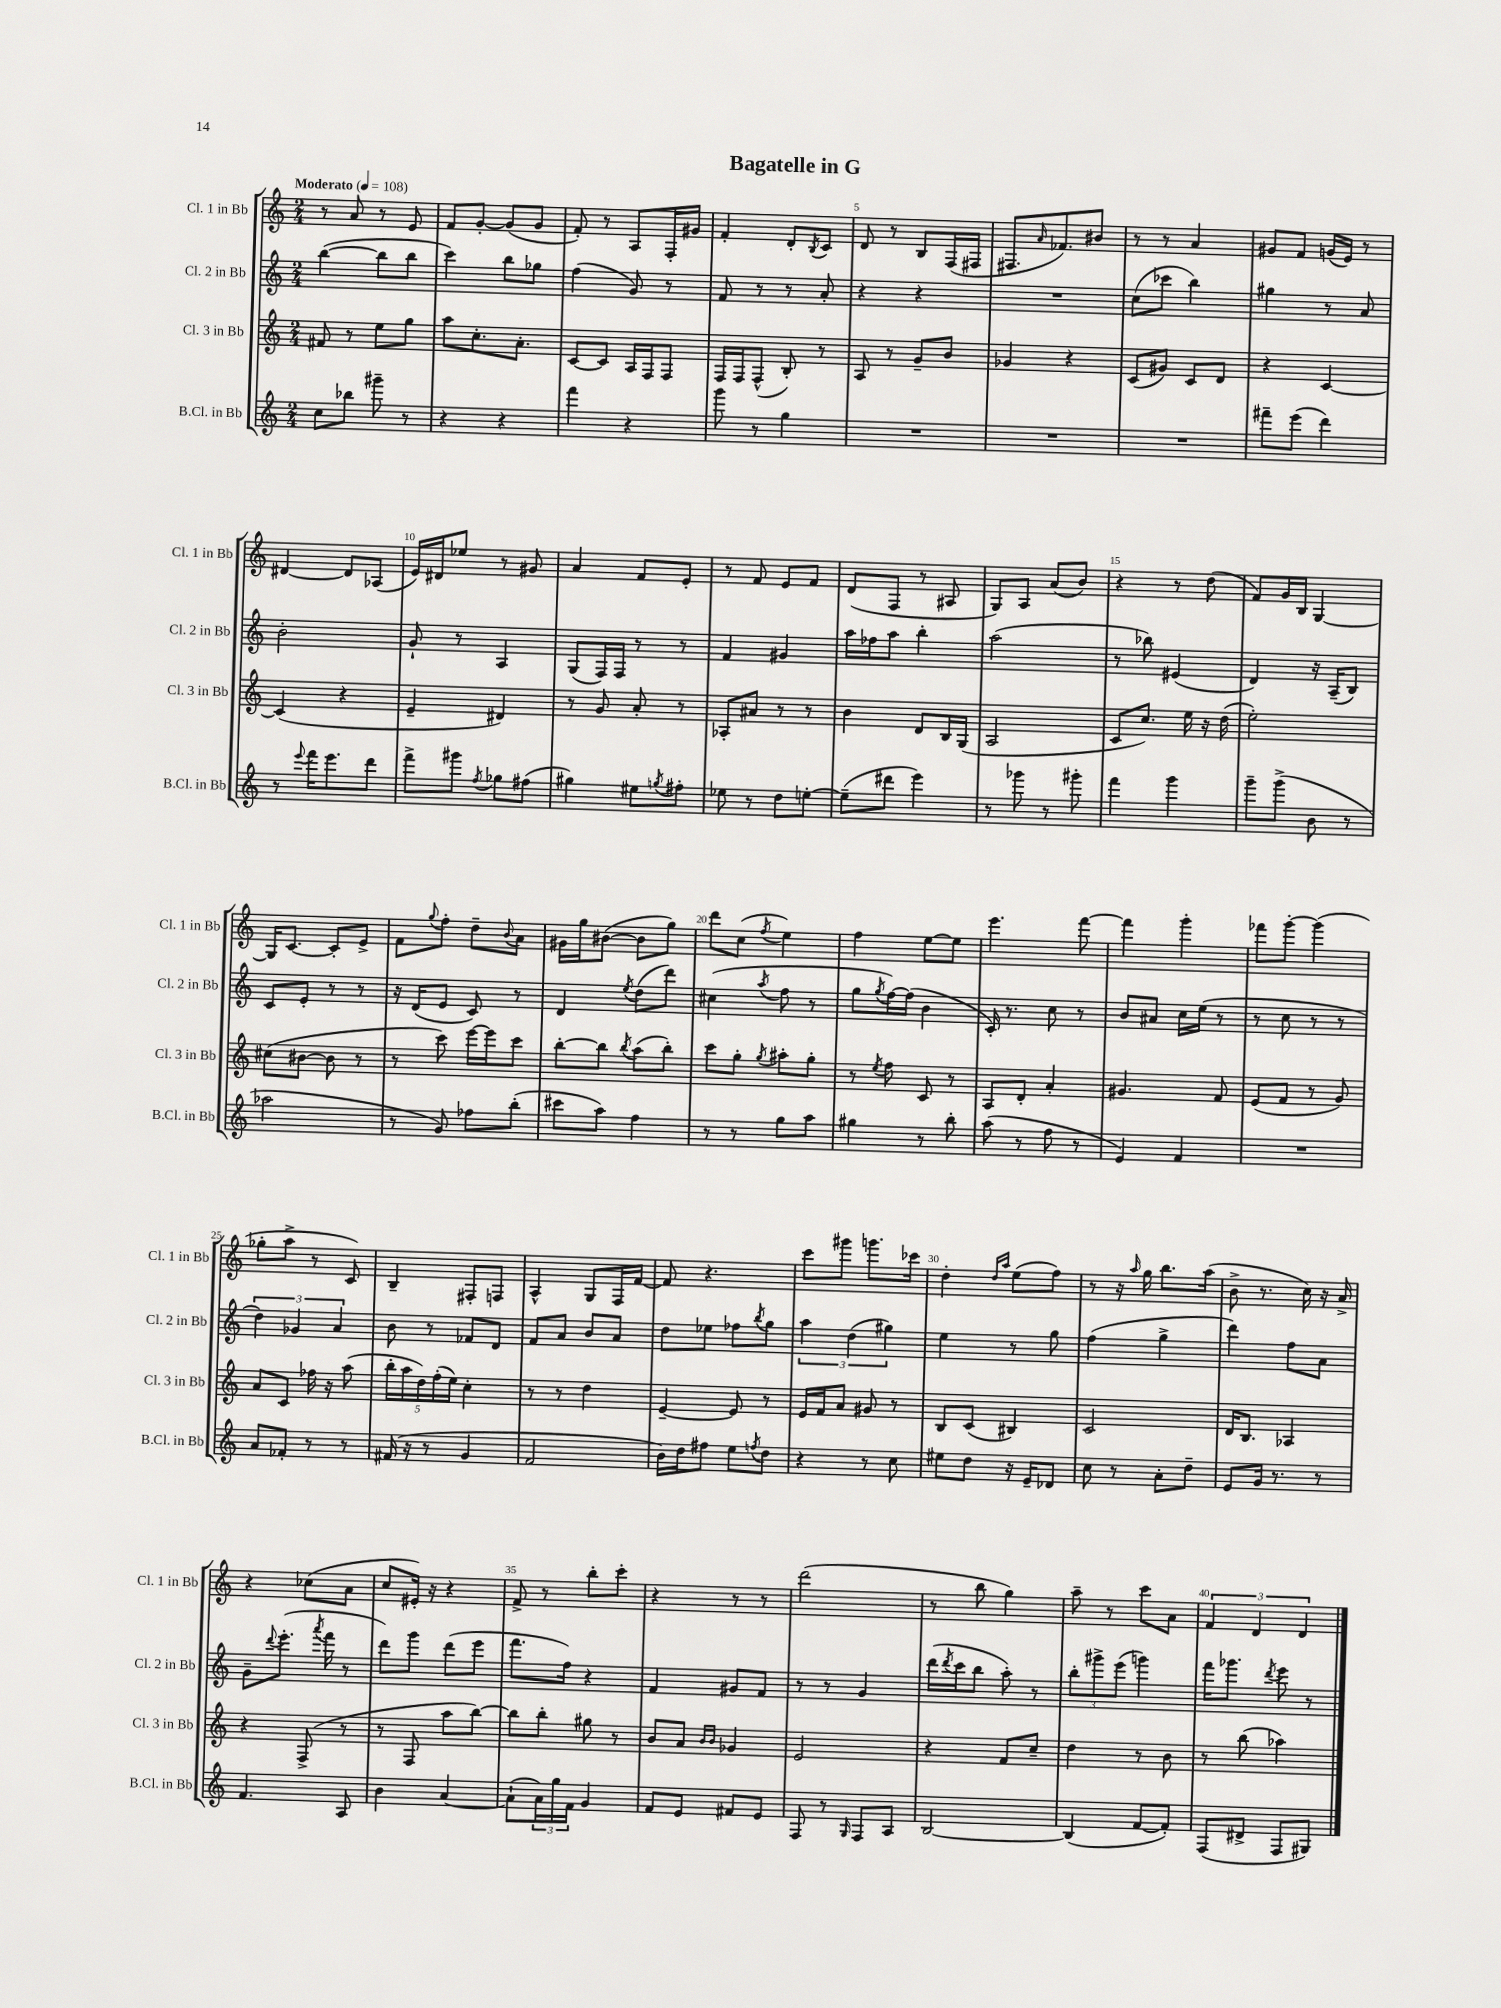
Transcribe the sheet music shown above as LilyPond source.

\header { title = "Bagatelle in G" }
<<
\new StaffGroup <<
\new Staff = "s0" \with { instrumentName = "Cl. 1 in Bb" shortInstrumentName = "Cl. 1 in Bb" } {
    \clef treble \key c \major \numericTimeSignature \time 2/4 \tempo "Moderato" 4 = 108
    r8 a'8 r8 e'8 |
    f'8 g'8~-. g'8( g'8 |
    f'8-.) r8 a8 f16-. gis'16 |
    f'4-. d'8-. \acciaccatura { b8 } c'8 |
    d'8 r8 b8 f16( fis16 |
    fis8. \grace { a'16 } fes'8.) bis'8 |
    r8 r8 a'4 |
    gis'8 f'8 g'16( e'16) r8 |
    dis'4~ dis'8 aes8( |
    e'16) dis'16 ees''8 r8 gis'8 |
    a'4 f'8 e'8-. |
    r8 f'8 e'8 f'8 |
    d'8( f8 r8 ais8 |
    g8) a8 a'8( b'8) |
    r4 r8 d''8( |
    f'8) g'16 b16 g4~ |
    g16 c'8.~ c'8-. e'8-> |
    f'8 \appoggiatura { g''8 } f''8-. d''8-- \appoggiatura { b'8 } a'8 |
    gis'16 g''16 bis'8~( bis'8 g''8) |
    d'''8 c''8( \acciaccatura { f''8 } e''4) |
    f''4 e''8~ e''8 |
    e'''4. f'''8~ |
    f'''4 g'''4-. |
    fes'''8 g'''8~-. g'''4( |
    ges''8-. a''8-> r8 c'8) |
    b4-- fis8-. f8 |
    a4-^ g8 f16 f'16~ |
    f'8 r4. |
    c'''8 gis'''8 g'''8. ces'''16 |
    d''4-. \grace { d''16 a''16 } e''8( f''8) |
    r8 r16 \grace { a''16 } g''16 b''8. a''16( |
    b'8-> r8. c''16) r16 a'16-> |
    r4 ces''8( a'8 |
    c''8 eis'16-.) r16 r4 |
    f'8-> r8 b''8-. c'''8-. |
    r4 r8 r8 |
    d'''2( |
    r8 b''8 g''4) |
    a''8-- r8 c'''8 a'8 |
    \tuplet 3/2 { f'4 d'4 d'4 } \bar "|." |
}
\new Staff = "s1" \with { instrumentName = "Cl. 2 in Bb" shortInstrumentName = "Cl. 2 in Bb" } {
    \clef treble \key c \major \numericTimeSignature \time 2/4
    b''4~( b''8 b''8 |
    c'''4) b''8 ges''8 |
    f''4( g'8) r8 |
    f'8 r8 r8 a'8-. |
    r4 r4 |
    R2 |
    c''8( ces'''8 b''4) |
    gis''4 r8 a'8 |
    b'2-. |
    g'8-! r8 a4 |
    g8( f16) f16 r8 r8 |
    f'4 gis'4 |
    a''16 fes''16 a''8 b''4-. |
    a''2( |
    r8 bes''8) eis'4( |
    d'4) r16 a16--( b8) |
    c'8 e'8-. r8 r8 |
    r16 d'16( e'8 c'8) r8 |
    d'4 \acciaccatura { e''8 } d''8( d'''8) |
    cis''4( \acciaccatura { a''8 } f''8 r8 |
    g''8 \acciaccatura { g''8 } f''16~) f''16( b'4 |
    c'16-.) r8. c''8 r8 |
    b'8 ais'8 c''16 e''16( r8 |
    r8 c''8 r8 r8 |
    \tuplet 3/2 { d''4) ges'4 a'4 } |
    b'8 r8 fes'8 d'8 |
    f'8 a'8 b'8 a'8 |
    d''8 ees''8 fes''8 \acciaccatura { b''8 } g''8 |
    \tuplet 3/2 { a''4 d''4( gis''4) } |
    e''4 r8 g''8 |
    f''4( g''4-> |
    d'''4) f''8 a'8 |
    g'8-- \appoggiatura { d'''8 } e'''8.-.( \acciaccatura { a'''8 } f'''16 r8 |
    d'''8) g'''8 d'''8( e'''8 |
    f'''8. f''16) r4 |
    f'4 gis'8 f'8 |
    r8 r8 g'4 |
    d'''16( \acciaccatura { d'''8 } c'''16 b''8 a''8-.) r8 |
    \tuplet 3/2 { b''8-. gis'''8-> e'''8( } g'''4) |
    f'''16 ges'''8. \acciaccatura { d'''8 } e'''8 r8 \bar "|." |
}
\new Staff = "s2" \with { instrumentName = "Cl. 3 in Bb" shortInstrumentName = "Cl. 3 in Bb" } {
    \clef treble \key c \major \numericTimeSignature \time 2/4
    fis'8 r8 e''8 g''8 |
    a''8 c''8.-. a'8.-. |
    c'8~ c'8 a16 f16 f8 |
    f16 f16 f8-^( b8-.) r8 |
    a8 r8 g'8-- b'8 |
    ges'4 r4 |
    c'8( gis'8) c'8 d'8 |
    r4 c'4~ |
    c'4( r4 |
    e'4-- dis'4) |
    r8 g'8 a'8-. r8 |
    aes8-. ais'8 r8 r8 |
    b'4 d'8 b16 g16( |
    a2 |
    c'8 c''8.) e''16 r16 d''16( |
    e''2-.) |
    cis''8( bis'8~ bis'8 r8 |
    r8 c'''8) e'''16~ e'''16 c'''8 |
    b''8~-. b''8 \acciaccatura { b''8 } a''8( b''8-.) |
    c'''8 g''8-. \acciaccatura { g''8 } ais''8-. g''8-. |
    r8 \acciaccatura { e''8 } f''8 c'8 r8 |
    a8 d'8-. a'4-. |
    gis'4. f'8 |
    e'8( f'8 r8 g'8) |
    a'8 c'8 fes''16 r16 a''8( |
    \tuplet 5/4 { b''16-. a''16 d''16) f''16-.( e''16) } c''4-. |
    r8 r8 d''4 |
    e'4~-- e'8 r8 |
    e'16 f'16 a'8 gis'8 r8 |
    b8 c'8( bis4) |
    c'2 |
    d'16 b8. aes4 |
    r4 f8->( r8 |
    r8 f8 a''8 b''8~) |
    b''8 b''8-. gis''8 r8 |
    b'8 a'8 \grace { b'16 b'16 } ges'4 |
    e'2 |
    r4 f'8 c''8-- |
    d''4 r8 b'8 |
    r8 b''8( aes''4) \bar "|." |
}
\new Staff = "s3" \with { instrumentName = "B.Cl. in Bb" shortInstrumentName = "B.Cl. in Bb" } {
    \clef treble \key c \major \numericTimeSignature \time 2/4
    c''8 bes''8 gis'''8-- r8 |
    r4 r4 |
    f'''4 r4 |
    g'''8 r8 g''4 |
    R2 |
    R2 |
    R2 |
    fis'''8-- e'''8( d'''4) |
    r8 \appoggiatura { e'''8 } f'''16 e'''8. d'''8 |
    f'''8-> gis'''8 \acciaccatura { f''8 } ges''8 fis''8( |
    gis''4) eis''8 \acciaccatura { g''8 } fis''8-. |
    ees''8 r8 d''8 e''8~-. |
    e''8--( dis'''8 e'''4) |
    r8 ges'''8 r8 gis'''8-. |
    f'''4 g'''4 |
    g'''8-- g'''8->( b'8 r8 |
    aes''2 |
    r8 g'8) fes''8 b''8-.( |
    cis'''8 a''8) f''4 |
    r8 r8 g''8 a''8 |
    gis''4 r8 b''8-. |
    a''8( r8 f''8 r8 |
    e'4) f'4 |
    R2 |
    a'8 fes'8-. r8 r8 |
    fis'16( r16 r8 g'4 |
    f'2 |
    b'16) d''16 fis''8 e''8 \acciaccatura { f''8 } d''8 |
    r4 r8 c''8 |
    eis''8 d''8 r16 e'16-- des'8 |
    c''8 r8 a'8-. d''8-- |
    e'8 g'16 r8. r8 |
    f'4. a8 |
    b'4 a'4~ |
    a'8-!( \tuplet 3/2 { a'16) g''16 f'16 } g'4 |
    f'8 e'8 fis'8 e'8 |
    f8 r8 \grace { g16 } f8 a8 |
    b2~ |
    b4( f'8~ f'8-.) |
    f8( dis'8-> f8 gis8) \bar "|." |
}
>>
>>
\layout { \context { \Score \override BarNumber.break-visibility = ##(#f #t #t) barNumberVisibility = #(every-nth-bar-number-visible 5) } }
